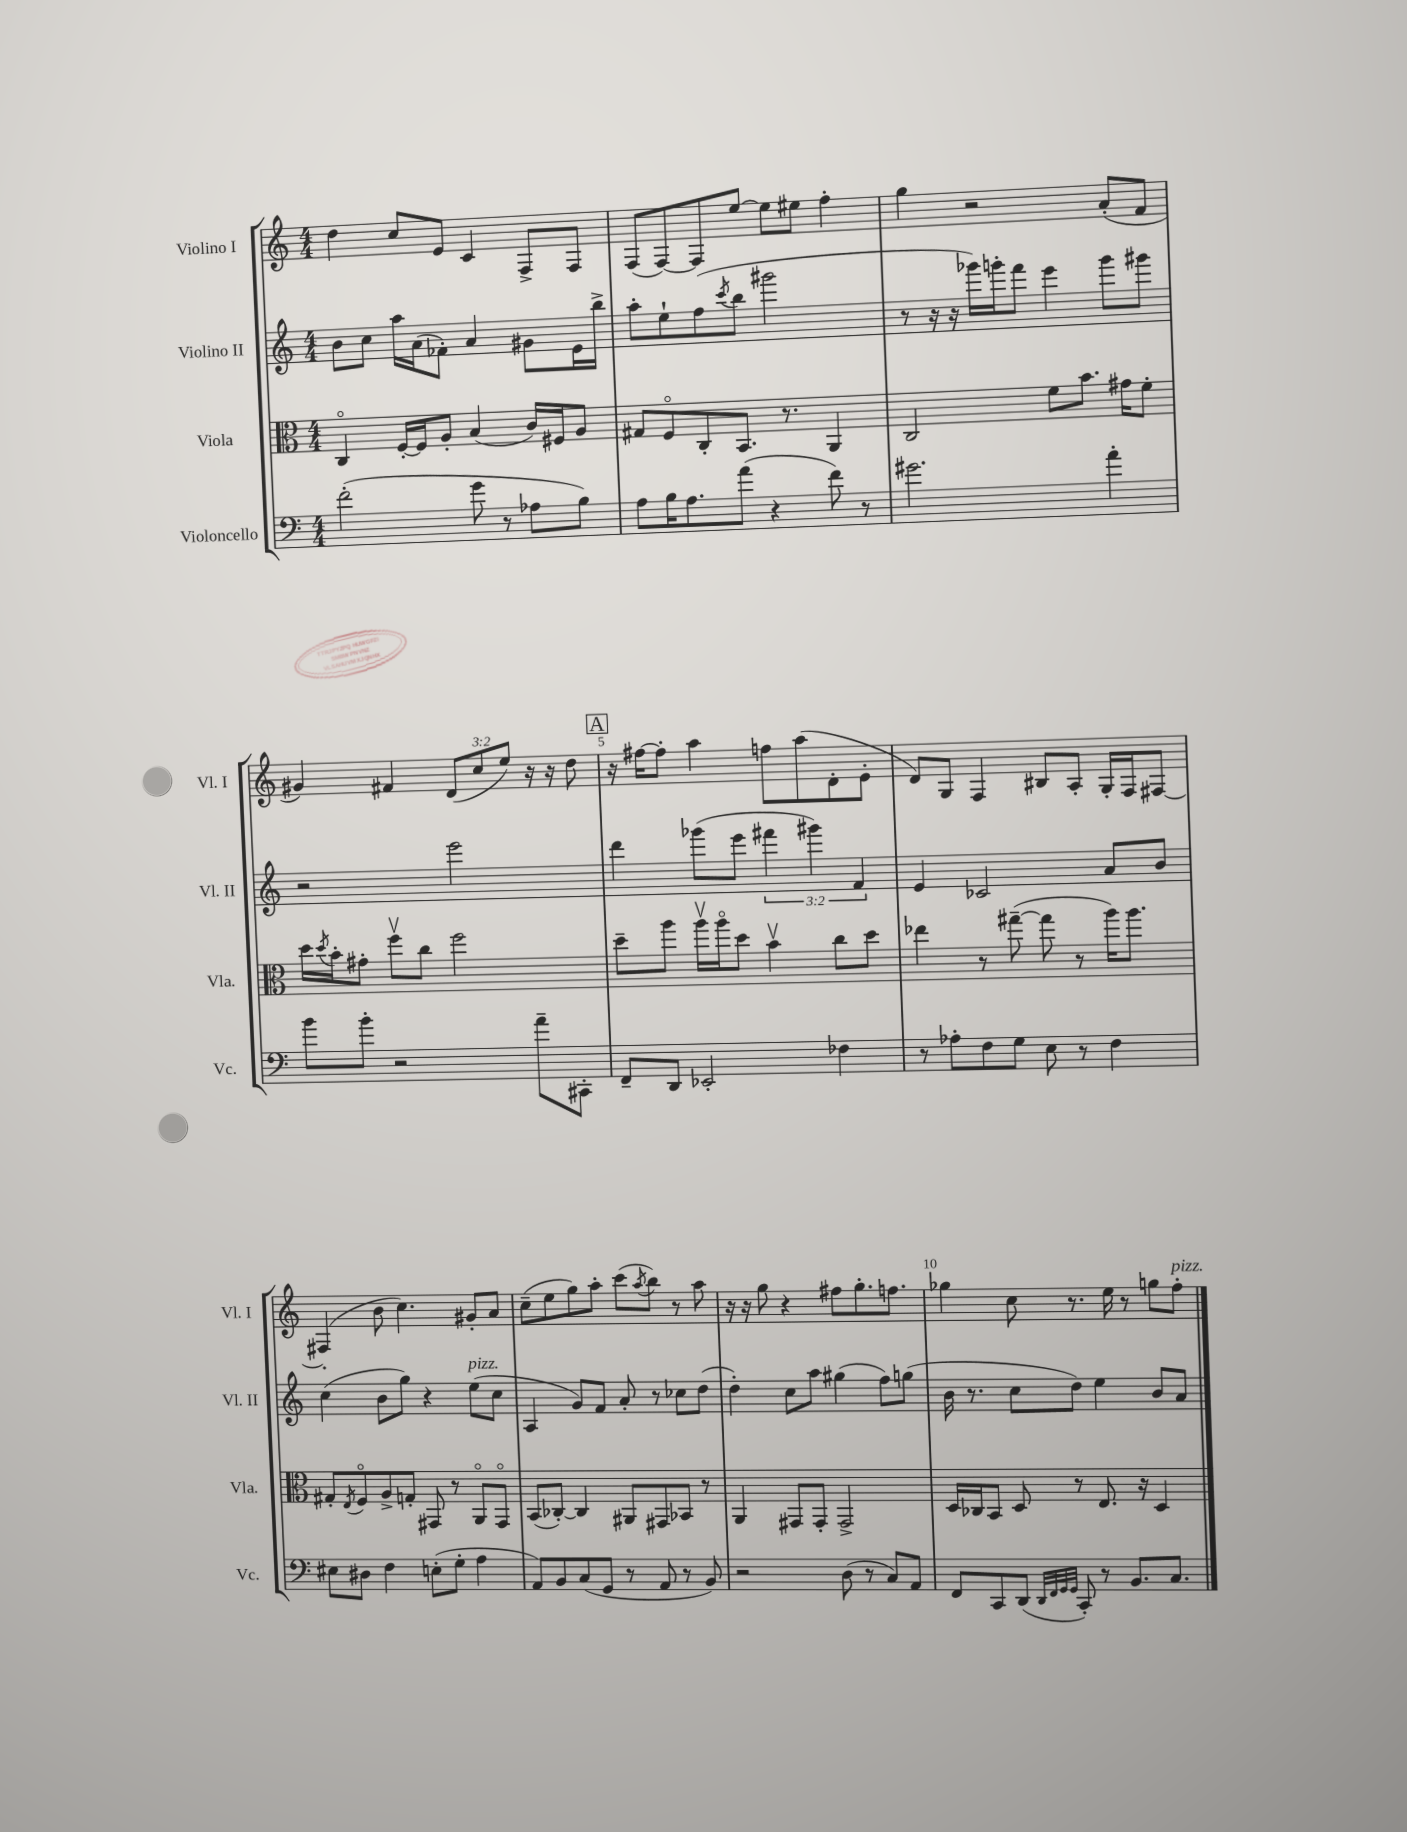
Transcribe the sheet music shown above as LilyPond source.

<<
\new StaffGroup <<
\new Staff = "s0" \with { instrumentName = "Violino I" shortInstrumentName = "Vl. I" } {
    \clef treble \key c \major \numericTimeSignature \time 4/4 \override Staff.TupletNumber.text = #tuplet-number::calc-fraction-text
    d''4 c''8 e'8 c'4 f8-> f8 |
    f8( f8~) f8 e''8~ e''8 eis''8 f''4-. |
    g''4 r2 a'8-.( f'8 |
    gis'4) fis'4 \tuplet 3/2 { d'8( c''8 e''8) } r16 r16 d''8 |
    \mark \markup { \box "A" } r16 fis''16~ fis''8-. a''4 f''8 a''8( d'8-. e'8-. |
    d'8) g8 f4 bis8 a8-. g16-. f16 fis8~ |
    fis4-.( b'8 c''4.) gis'8-. a'8 |
    c''8--( e''8 g''8) a''8-. c'''8( \acciaccatura { a''8 } b''8) r8 a''8 |
    r16 r16 g''8 r4 fis''8 g''8.-. f''8. |
    ges''4 c''8 r8. e''16 r8 g''8 f''8-.^\markup { \italic "pizz." } \bar "|." |
}
\new Staff = "s1" \with { instrumentName = "Violino II" shortInstrumentName = "Vl. II" } {
    \clef treble \key c \major \numericTimeSignature \time 4/4 \override Staff.TupletNumber.text = #tuplet-number::calc-fraction-text
    b'8 c''8 a''16 a'16( fes'8-.) a'4 gis'8 e'16 b''16-> |
    a''8-. e''8-! f''8( \acciaccatura { c'''8 } b''8 gis'''2 |
    r8 r16 r16 ges'''16) g'''16-. f'''8 e'''4 g'''8 gis'''8 |
    r2 e'''2 |
    \mark \markup { \box "A" } d'''4 ges'''8( e'''8 \tuplet 3/2 { fis'''4 gis'''4) f'4 } |
    e'4 ces'2 a'8 b'8 |
    c''4( b'8 g''8) r4 e''8^\markup { \italic "pizz." }( c''8 |
    a4 g'8) f'8 a'8-. r8 ces''8 d''8( |
    d''4-.) c''8 a''8 gis''4( f''8) g''8( |
    b'16 r8. c''8 d''8) e''4 b'8 a'8 \bar "|." |
}
\new Staff = "s2" \with { instrumentName = "Viola" shortInstrumentName = "Vla." } {
    \clef alto \key c \major \numericTimeSignature \time 4/4
    c4\flageolet f16~-. f16 a8-. b4( c'16) fis16 a8 |
    gis8 f8\flageolet c8-. b,8. r8. a,4 |
    c2 f'8 b'8. gis'16 f'8-. |
    d''16 \acciaccatura { d''8 } b'16-. gis'8-. f''8\upbow c''8 f''2 |
    \mark \markup { \box "A" } d''8-- a''8 a''16\upbow a''16\flageolet d''8 b'4\upbow c''8 d''8 |
    ees''4 r8 gis''8~--( gis''8 r8 a''16) a''8. |
    gis8-. \acciaccatura { e8 } f8\flageolet a8-> g8-. gis,8 r8 a,8\flageolet gis,8\flageolet |
    b,8( ces8~-.) ces4 ais,8 gis,8 bes,8 r8 |
    a,4 gis,8 gis,8-. gis,2-> |
    d16 ces16 b,8 d8 r8 e8. r16 d4 \bar "|." |
}
\new Staff = "s3" \with { instrumentName = "Violoncello" shortInstrumentName = "Vc." } {
    \clef bass \key c \major \numericTimeSignature \time 4/4
    f'2-.( g'8 r8 aes8 b8) |
    a8 b16 a8. a'8( r4 f'8) r8 |
    gis'2. a'4-. |
    b'8 b'8-. r2 a'8-- cis,8-. |
    \mark \markup { \box "A" } f,8-- d,8 ees,2-. fes4 |
    r8 aes8-. f8 g8 e8 r8 f4 |
    eis8 dis8 f4 e8-.( g8-. a4 |
    a,8) b,8 c8( g,8 r8 a,8 r8 b,8) |
    r2 d8( r8 c8) a,8 |
    f,8 c,8 d,8( \grace { d,32 f,32 g,32 g,32 } c,8-.) r8 b,8. c8. \bar "|." |
}
>>
>>
\layout { \context { \Score \override BarNumber.break-visibility = ##(#f #t #t) barNumberVisibility = #(every-nth-bar-number-visible 5) } }
